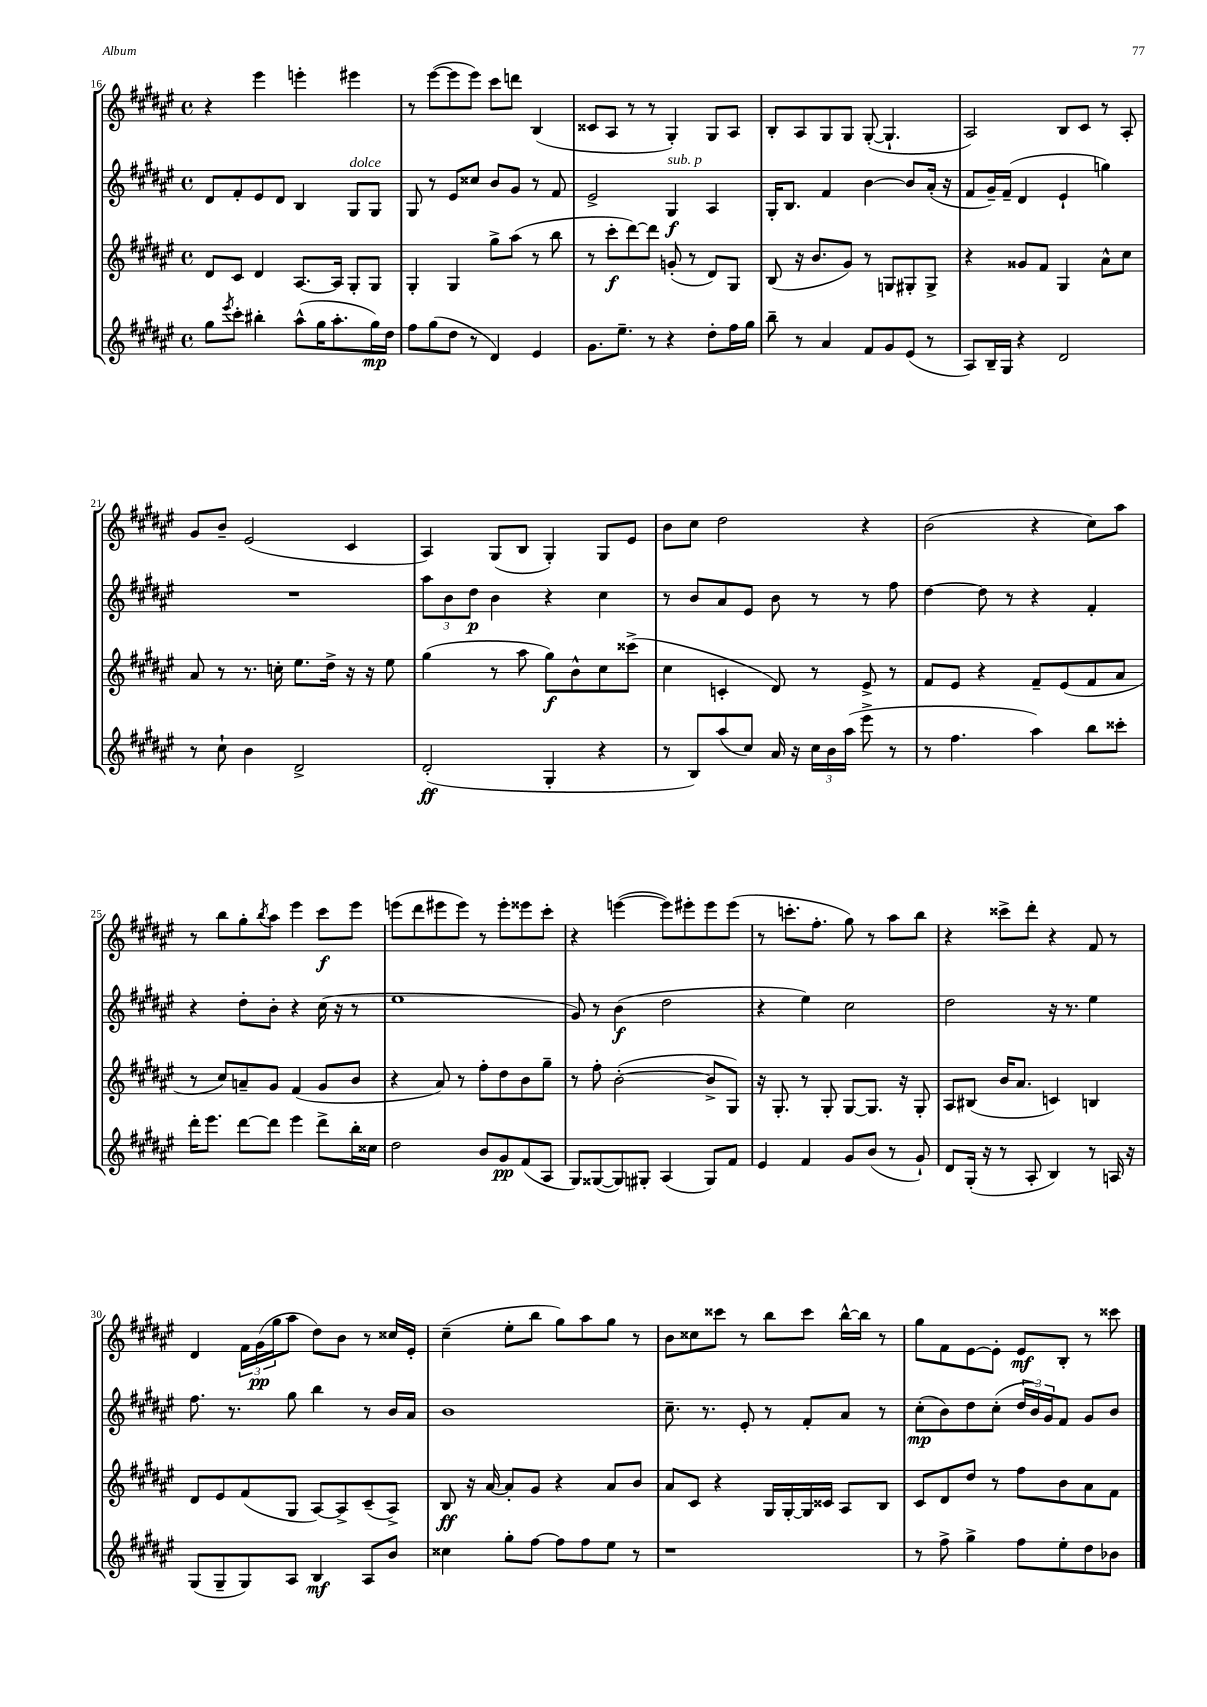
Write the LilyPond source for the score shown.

<<
\new StaffGroup <<
\new Staff = "s0" {
    \clef treble \key fis \major \defaultTimeSignature \time 4/4
    r4 eis'''4 e'''4-. eis'''4 |
    r8 eis'''8~( eis'''8 eis'''8) cis'''8 d'''8 b4( |
    cisis'8 ais8 r8 r8 gis4-.) gis8 ais8 |
    b8-. ais8 gis8 gis8 gis8~-.( gis4.-! |
    ais2) b8 cis'8 r8 ais8-. |
    gis'8 b'8-- eis'2( cis'4 |
    ais4) gis8( b8 gis4-.) gis8 eis'8 |
    b'8 cis''8 dis''2 r4 |
    b'2( r4 cis''8) ais''8 |
    r8 b''8 gis''8-. \acciaccatura { b''8 } ais''8 eis'''4 cis'''8\f eis'''8 |
    e'''8( dis'''8 eis'''8 eis'''8) r8 eis'''8-. eisis'''8 cis'''8-. |
    r4 e'''4~( e'''8) eis'''8-. eis'''8 eis'''8( |
    r8 c'''8.-. fis''8.-. gis''8) r8 ais''8 b''8 |
    r4 cisis'''8-> dis'''8-. r4 fis'8 r8 |
    dis'4 \tuplet 3/2 { fis'16 gis'16\pp( gis''16 } ais''8 dis''8) b'8 r8 cisis''16 eis'16-. |
    cis''4--( eis''8-. b''8 gis''8) ais''8 gis''8 r8 |
    b'8 cisis''8 cisis'''8 r8 b''8 cisis'''8 b''16~-^ b''16 r8 |
    gis''8 fis'8 eis'8~ eis'8-. eis'8\mf b8-. r8 cisis'''8 \bar "|." |
}
\new Staff = "s1" {
    \clef treble \key fis \major \defaultTimeSignature \time 4/4
    dis'8 fis'8-. eis'8 dis'8 b4 gis8^\markup { \italic "dolce" } gis8 |
    gis8 r8 eis'8 cisis''8 b'8 gis'8 r8 fis'8 |
    eis'2-> gis4\f^\markup { \italic "sub. p" } ais4 |
    gis16-. b8. fis'4 b'4~ b'8 ais'16-.( r16 |
    fis'8 gis'16--) fis'16--( dis'4 eis'4-! g''4) |
    R1 |
    \tuplet 3/2 { ais''8 b'8 dis''8\p } b'4 r4 cis''4 |
    r8 b'8 ais'8 eis'8 b'8 r8 r8 fis''8 |
    dis''4~ dis''8 r8 r4 fis'4-. |
    r4 dis''8-. b'8-. r4 cis''16( r16 r8 |
    eis''1 |
    gis'8) r8 b'4\f( dis''2 |
    r4 eis''4) cis''2 |
    dis''2 r16 r8. eis''4 |
    fis''8. r8. gis''8 b''4 r8 b'16 ais'16 |
    b'1 |
    cis''8.-- r8. eis'8-. r8 fis'8-. ais'8 r8 |
    cis''8-.\mp( b'8) dis''8 cis''8-.( \tuplet 3/2 { dis''16 b'16) gis'16 } fis'8 gis'8 b'8 \bar "|." |
}
\new Staff = "s2" {
    \clef treble \key fis \major \defaultTimeSignature \time 4/4
    dis'8 cis'8 dis'4 ais8.~ ais16 gis8-. gis8 |
    gis4-. gis4 gis''8-> ais''8( r8 b''8 |
    r8 cis'''8-.\f dis'''8~) dis'''8 g'8-.( r8 dis'8) gis8 |
    b8( r16 b'8. gis'8) r8 g8 gis8-. gis8-> |
    r4 gisis'8 fis'8 gis4 ais'8-^ cis''8 |
    ais'8 r8 r8. c''16-. eis''8. dis''16-> r16 r16 eis''8 |
    gis''4( r8 ais''8 gis''8\f) b'8-^ cis''8 cisis'''8->( |
    cis''4 c'4-. dis'8) r8 eis'8-> r8 |
    fis'8 eis'8 r4 fis'8-- eis'8( fis'8 ais'8 |
    r8 cis''8) a'8-- gis'8 fis'4( gis'8 b'8 |
    r4 ais'8) r8 fis''8-. dis''8 b'8 gis''8-- |
    r8 fis''8-. b'2~-.( b'8-> gis8) |
    r16 gis8.-. r8 gis8-. gis8~ gis8. r16 gis8-. |
    ais8 bis8( b'16 ais'8. c'4) b4 |
    dis'8 eis'8 fis'8( gis8 ais8~) ais8-> cis'8--( ais8->) |
    b8\ff r16 ais'16~ ais'8-. gis'8 r4 ais'8 b'8 |
    ais'8 cis'8 r4 gis16 gis16~-. gis16 cisis'16 ais8 b8 |
    cis'8 dis'8 dis''8 r8 fis''8 b'8 ais'8 fis'8 \bar "|." |
}
\new Staff = "s3" {
    \clef treble \key fis \major \defaultTimeSignature \time 4/4
    gis''8 \acciaccatura { eis'''8 } cis'''8-. bis''4-. ais''8-^( gis''16 ais''8.-. gis''16\mp) dis''16 |
    fis''8 gis''8( dis''8 r8 dis'4) eis'4 |
    gis'8. eis''8.-- r8 r4 dis''8-. fis''16 gis''16 |
    b''8-- r8 ais'4 fis'8 gis'8 eis'8( r8 |
    ais8) b16-- gis16 r4 dis'2 |
    r8 cis''8-! b'4 dis'2-> |
    dis'2-.\ff( gis4-. r4 |
    r8 b8) ais''8( cis''8) ais'16 r16 \tuplet 3/2 { cis''16 b'16 ais''16( } eis'''8-> r8 |
    r8 fis''4. ais''4) b''8 cisis'''8-. |
    dis'''16-. eis'''8. dis'''8~ dis'''8 eis'''4 dis'''8-> b''16-. cisis''16 |
    dis''2 b'8 gis'8\pp fis'8( ais8 |
    gis8) gisis8~( gisis8) gis8-. ais4( gis8) fis'8 |
    eis'4 fis'4 gis'8 b'8( r8 gis'8-!) |
    dis'8 gis16-.( r16 r8 ais8-. b4) r8 a16 r16 |
    gis8( gis8-- gis8) ais8 b4\mf ais8 b'8 |
    cisis''4 gis''8-. fis''8~ fis''8 fis''8 eis''8 r8 |
    r1 |
    r8 fis''8-> gis''4-> fis''8 eis''8-. dis''8 bes'8 \bar "|." |
}
>>
>>
\layout { \context { \Score currentBarNumber = #16 } }
